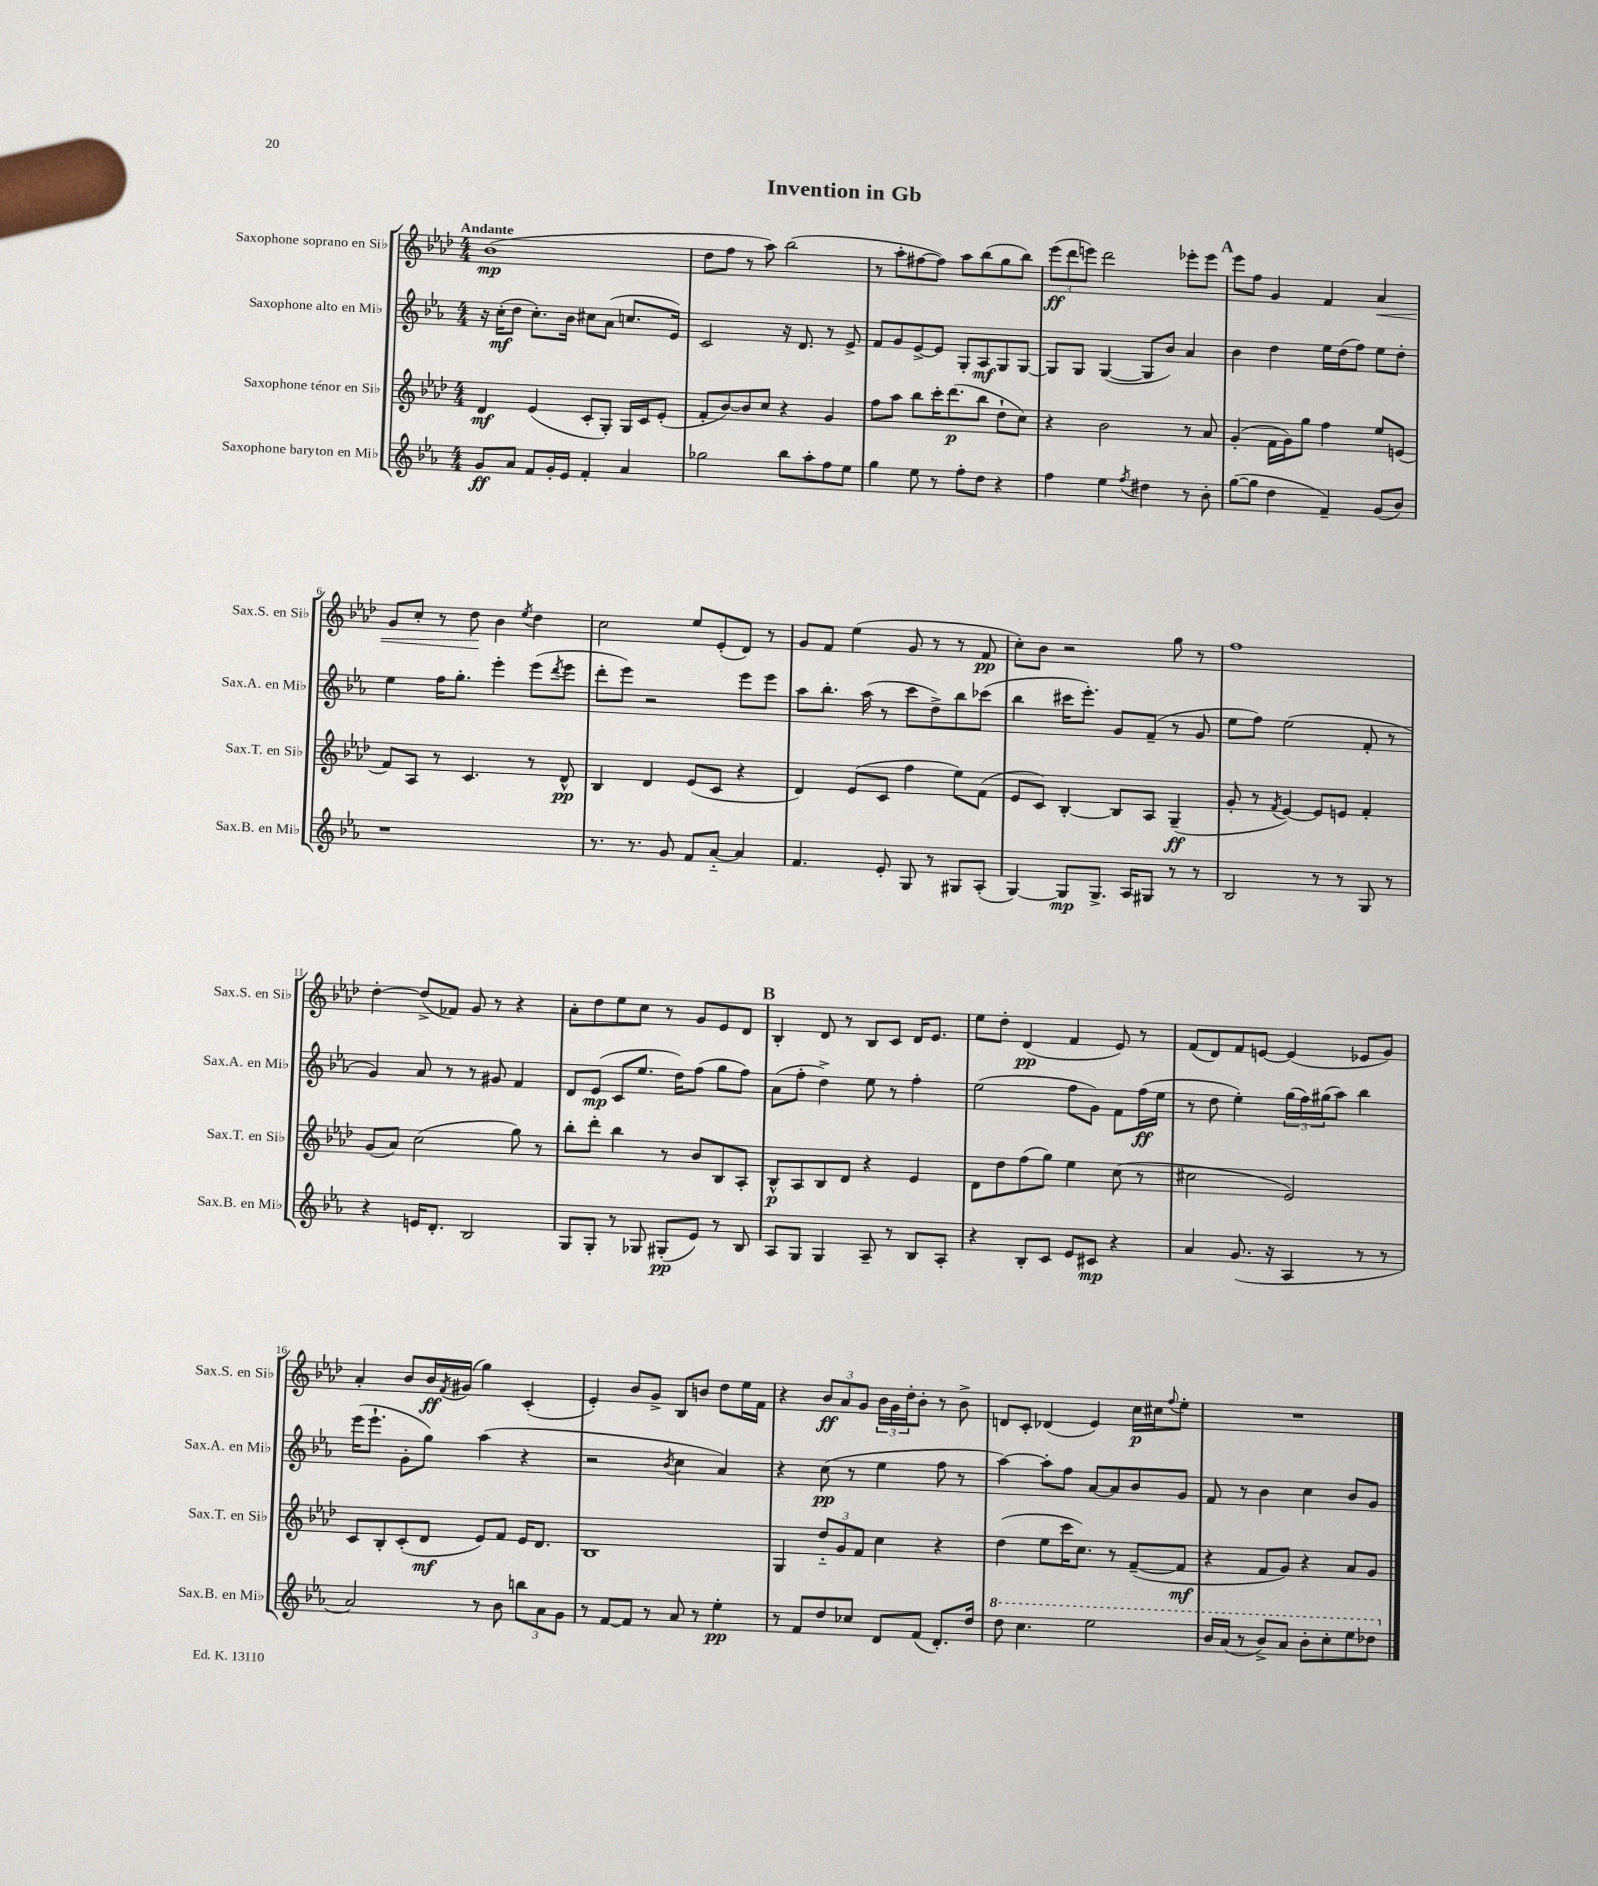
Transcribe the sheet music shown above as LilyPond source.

\header { title = "Invention in Gb" }
<<
\new StaffGroup <<
\new Staff = "s0" \with { instrumentName = "Saxophone soprano en Sib" shortInstrumentName = "Sax.S. en Sib" } {
    \clef treble \key aes \major \numericTimeSignature \time 4/4 \tempo "Andante"
    bes'1\mp( |
    des''8 f''8 r8 aes''8) bes''2( |
    r8 aes''8-. fis''8~ fis''8) aes''8 bes''8( g''8 bes''8) |
    \tuplet 3/2 { ees'''8\ff( des'''8 e'''8) } des'''2 ees'''8-. ees'''8 |
    \mark \markup { \bold "A" } ees'''8 f''8 g'4 f'4 aes'4\< |
    g'8 c''8-. r8 des''8\! bes'4 \acciaccatura { ees''8 } des''4 |
    c''2 ees''8 ees'8-.( des'8) r8 |
    g'8 f'8 ees''4( g'8 r8 r8 f'8\pp |
    c''8-.) bes'8 r2 g''8 r8 |
    f''1 |
    des''4~-. des''8->( fes'8) g'8 r8 r4 |
    aes'8-. des''8 ees''8 c''8 r8 g'8 ees'8 des'8 |
    \mark \markup { \bold "B" } bes4-. des'8 r8 bes8 c'8 des'16 ees'8. |
    ees''8 des''8-. des'4\pp( f'4 ees'8) r8 |
    f'8( des'8) f'8 e'8~ e'4( ees'8 g'8) |
    aes'4-. bes'8 bes'16\ff \acciaccatura { f'8 } gis'16( g''4) c'4-.( |
    ees'4-.) bes'8 g'8-> bes8 b'8 des''8 ees''16 f'16 |
    r4 \tuplet 3/2 { bes'8\ff aes'8 g'8 } \tuplet 3/2 { bes'16 g'16 des''16-. } bes'8-. r8 bes'8-> |
    d'8 c'8-. des'4( ees'4) c''16\p cis''16 \appoggiatura { f''8 } ees''8-. |
    R1 \bar "|." |
}
\new Staff = "s1" \with { instrumentName = "Saxophone alto en Mib" shortInstrumentName = "Sax.A. en Mib" } {
    \clef treble \key ees \major \numericTimeSignature \time 4/4
    r16 c''16-.\mf( d''8 c''8.-.) bes'16 cis''8 aes'8( c''8. ees'16) |
    c'2 r16 d'8. r8 ees'8-> |
    f'8 g'8 ees'8~-> ees'8 g8-. aes8\mf g8 g8~ |
    g8 g8 g4~( g8 bes'8) aes'4 |
    \mark \markup { \bold "A" } bes'4 d''4 ees''16 d''16( f''8) ees''8 d''8-. |
    ees''4 f''16 g''8.-. ees'''4-. ees'''8( \acciaccatura { d'''8 } ees'''8 |
    d'''8-. ees'''8) r2 ees'''8 ees'''8 |
    aes''8 bes''8.-. aes''16( r8 c'''8 d''8->) bes''8 ces'''8( |
    bes''4 cis'''16 ees'''8.-.) g'8 f'8--( r8 g'8 |
    ees''8 f''8) ees''2( f'8-. r8 |
    g'4) aes'8 r8 r8 gis'8 f'4 |
    d'8 ees'8\mp( c'8 ees''8. d''16) f''8( g''8 f''8) |
    \mark \markup { \bold "B" } aes'8( f''8-. d''4->) ees''8 r8 f''4-. |
    ees''2( f''8 g'8) f'8 f''16\ff( ees''16 |
    r8 d''8 ees''4-.) \tuplet 3/2 { g''16( f''16) gis''16( } aes''8) bes''4 |
    ees'''16( ees'''8.-! g'8-. g''8) aes''4( r4 |
    r2 \acciaccatura { bes'8 } c''4 aes'4) |
    r4 c''8\pp( r8 ees''4 f''8 r8 |
    aes''4~) aes''8-. f''8 aes'8~ aes'8 bes'8 g'8 |
    f'8 r8 bes'4 c''4 bes'8 g'8 \bar "|." |
}
\new Staff = "s2" \with { instrumentName = "Saxophone ténor en Sib" shortInstrumentName = "Sax.T. en Sib" } {
    \clef treble \key aes \major \numericTimeSignature \time 4/4
    des'4\mf ees'4( c'8-. g8-.) g16 c'16 ees'8-.( |
    f'8-. bes'8~) bes'8 c''8 r4 g'4 |
    f''8 aes''8 bes''8 c'''16-. des'''8.\p( bes''8 des''8-! c''8) |
    r4 bes'2 r8 aes'8 |
    \mark \markup { \bold "A" } g'4-.( f'16 g'16) g''8 f''4 ees''8 e'8( |
    f'8) aes8 r8 c'4. r8 des'8-^\pp |
    bes4 des'4 ees'8( c'8 r4 |
    des'4) ees'8( c'8 f''4 ees''8) f'8( |
    ees'8 c'8) bes4~-. bes8 aes8 g4--\ff( |
    g'8-. r8 \acciaccatura { f'8 } ees'4~) ees'8 e'8 f'4-. |
    g'8( aes'8) c''2( g''8) r8 |
    bes''8-. des'''8-. bes''4 r8 bes'8 bes8 aes8-. |
    \mark \markup { \bold "B" } bes8-^\p aes8 bes8 des'8 r4 ees'4 |
    des'8 des''8 f''8( g''8) ees''4 c''8( r8 |
    cis''2 ees'2) |
    c'8 bes8-. c'8-.( des'8\mf ees'8) f'8 ees'16 des'8. |
    bes1 |
    g4 \tuplet 3/2 { des''8-_ g'8 f'8 } c''4 r4 |
    des''4( ees''8 c'''16 c''8.) r8 f'8~--( f'8\mf |
    r4 f'8 g'8) r4 aes'8 g'8 \bar "|." |
}
\new Staff = "s3" \with { instrumentName = "Saxophone baryton en Mib" shortInstrumentName = "Sax.B. en Mib" } {
    \clef treble \key ees \major \numericTimeSignature \time 4/4
    g'8\ff aes'8 f'8 g'16-. ees'16 f'4-. aes'4 |
    ges''2 bes''8 aes''8-. f''8 ees''8 |
    g''4 ees''8 r8 f''8-. d''8 r4 |
    f''4 ees''4 \acciaccatura { f''8 } dis''4 r8 bes'8-. |
    \mark \markup { \bold "A" } g''8~( g''8 d''4 f'4--) g'8( bes'8) |
    r1 |
    r8. r8. g'8 f'8 aes'8~-_ aes'4 |
    f'4. ees'8-. g8 r8 gis8 aes8-.( |
    g4~) g8\mp g8.-> aes16 gis8 r8 r8 |
    bes2 r8 r8 g8 r8 |
    r4 e'16 d'8.-. bes2 |
    g8 g8-. r8 ges8 gis8-.\pp( ees'8) r8 bes8 |
    \mark \markup { \bold "B" } aes8 g8 g4 aes8-- r8 bes8 aes8-. |
    r4 bes8-. c'8 ees'8 cis'8\mp r4 |
    aes'4 g'8.( r16 aes4 r8 r8 |
    aes'2) r8 bes'8 \tuplet 3/2 { b''8 aes'8 g'8 } |
    r8 f'8~ f'8 r8 aes'8 r8 ees''4-.\pp |
    r8 f'8 d''8 ces''8 d'8 f'8( d'8.-.) d''16 |
    \ottava #1 d'''8 c'''4. ees'''2 |
    bes''16 aes''16( r8 bes''8->) aes''8 bes''8-. c'''8-. ees'''8 des'''8 \ottava #0 \bar "|." |
}
>>
>>
